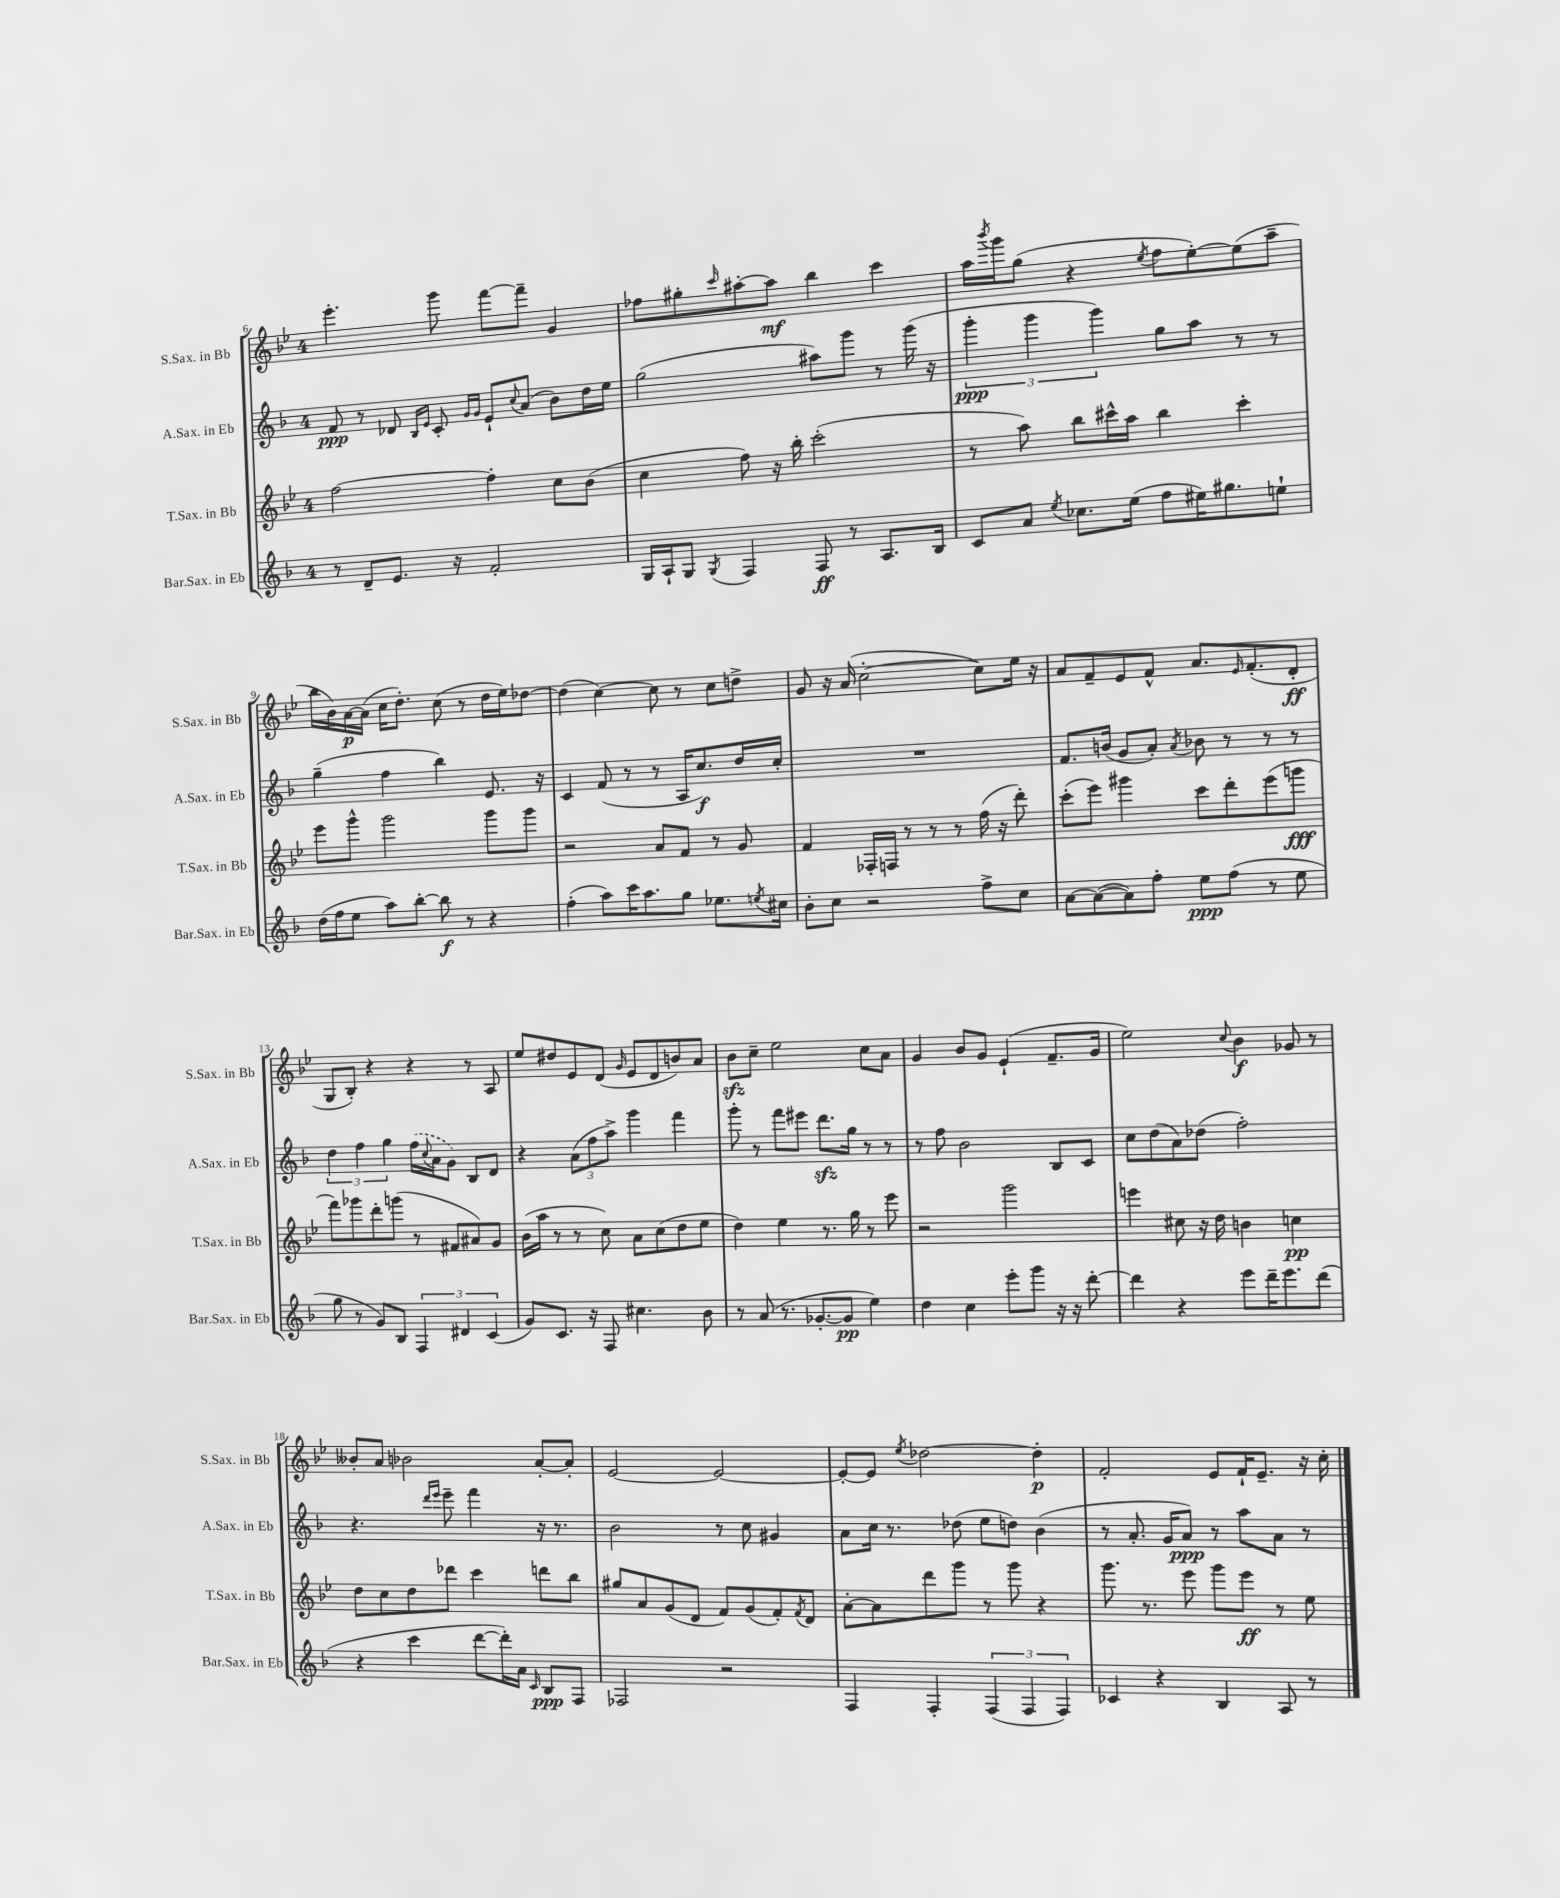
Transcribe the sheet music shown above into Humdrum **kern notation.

**kern	**dynam	**kern	**dynam	**kern	**dynam	**kern	**dynam
*part4	*part4	*part3	*part3	*part2	*part2	*part1	*part1
*staff4	*staff4	*staff3	*staff3	*staff2	*staff2	*staff1	*staff1
*I"Bar.Sax. in Eb	*	*I"T.Sax. in Bb	*	*I"A.Sax. in Eb	*	*I"S.Sax. in Bb	*
*I'Bar.Sax. in Eb	*	*I'T.Sax. in Bb	*	*I'A.Sax. in Eb	*	*I'S.Sax. in Bb	*
*clefG2	*	*clefG2	*	*clefG2	*	*clefG2	*
*k[b-]	*	*k[b-e-]	*	*k[b-]	*	*k[b-e-]	*
*M4/4	*	*M4/4	*	*M4/4	*	*M4/4	*
=6	=6	=6	=6	=6	=6	=6	=6
8r	.	[2ff\	.	8f/	ppp	4.eee-'\	.
8d~/L	.	.	.	8r	.	.	.
8.e/J	.	.	.	8d-X/	.	.	.
.	.	.	.	16qqB-/LL	.	.	.
.	.	.	.	16qqe/JJ	.	.	.
.	.	.	.	8c'/	.	8ggg\	.
16r	.	.	.	.	.	.	.
.	.	.	.	16qqg/LL	.	.	.
.	.	.	.	16qqg/JJ	.	.	.
2f'/	.	4ff'\]	.	8e`/L	.	[8fff\L	.
.	.	.	.	8qqcc/	.	.	.
.	.	.	.	(8a/J	.	8fff~\J]	.
.	.	8cc\L	.	8b-\L)	.	4g/	.
.	.	(8b-\J	.	16dd\L	.	.	.
.	.	.	.	16ee\JJ	.	.	.
=7	=7	=7	=7	=7	=7	=7	=7
16G/LL	.	4cc\	.	(2gg\	.	8ff-X\L	.
16A`/J	.	.	.	.	.	.	.
8G/J	.	.	.	.	.	8gg#X'\	.
8qG/	.	.	.	.	.	16qqccc/	.
4F/	.	8ff\)	.	.	.	[8aa#X'\	.
.	.	16r	.	.	.	8aa#\J]	mf
.	.	16bb-'\	.	.	.	.	.
8F/	ff	(2ccc'\	.	8aa#X\L)	.	4bb-\	.
8r	.	.	.	8ggg\J	.	.	.
8.A/L	.	.	.	8r	.	4ccc\	.
.	.	.	.	(16ggg\	.	.	.
16B-/Jk	.	.	.	16r	.	.	.
=8	=8	=8	=8	=8	=8	=8	=8
8c/L	.	8r	.	6ggg'\	ppp	16aa\LL	.
.	.	.	.	.	.	8qbbb-/	.
.	.	.	.	.	.	16ggg\J	.
8a/J	.	8aa\)	.	.	.	(8gg\J	.
.	.	.	.	6ggg\	.	.	.
8qee/	.	.	.	.	.	.	.
8.cc-X\L	.	8bb-\L	.	.	.	4r	.
.	.	.	.	6ggg\)	.	.	.
.	.	16ccc#X^^\L	.	.	.	.	.
(16ee\Jk	.	16aa\JJ	.	.	.	.	.
.	.	.	.	.	.	8qee-/	.
8ff\L	.	4bb-\	.	8gg\L	.	8ff\L	.
16ee#X\K)	.	.	.	8aa\J	.	[8ee-'\)	.
8.gg#X\	.	.	.	.	.	.	.
.	.	4ccc#'\	.	8r	.	(8ee-\]	.
8een`\J	.	.	.	8r	.	8aa~\J	.
!!LO:LB:g=z
=9	=9	=9	=9	=9	=9	=9	=9
(16dd\LL	.	8eee-\L	.	(4gg~\	.	16bb-\LL	.
16ff\J	.	.	.	.	.	16b-\)	.
8ee\J	.	8ggg^^\J	.	.	.	[16a\	p
.	.	.	.	.	.	(16a\JJ]	.
8aa\L)	.	2ggg\	.	4ff\	.	16cc\KL	.
.	.	.	.	.	.	8.dd'\J)	.
[8bb-'\J	.	.	.	.	.	.	.
8bb-\]	f	.	.	4bb-\)	.	(8cc\	.
8r	.	.	.	.	.	8r	.
4r	.	8ggg\L	.	8.e/	.	16dd\LL	.
.	.	.	.	.	.	16ee-\J)	.
.	.	8ggg\J	.	.	.	[8dd-X\J	.
.	.	.	.	16r	.	.	.
=10	=10	=10	=10	=10	=10	=10	=10
(4ff'\	.	2r	.	4c/	.	(4dd-\]	.
8aa\L)	.	.	.	(8f/	.	[4cc\)	.
16ccc\K	.	.	.	8r	.	.	.
8.aa\	.	.	.	.	.	.	.
.	.	8a/L	.	8r	.	8cc\]	.
8gg\J	.	8f/J	.	16A/KL	.	8r	.
.	.	.	.	8.cc/)	f	.	.
8.ee-X\L	.	8r	.	.	.	8cc\L	.
.	.	8g/	.	16dd/L	.	8ddn^\J	.
8qeen/	.	.	.	.	.	.	.
16cc#X\Jk	.	.	.	16cc'/JJ	.	.	.
=11	=11	=11	=11	=11	=11	=11	=11
8b-'\L	.	4f/	.	1r	.	8g/	.
8cc\J	.	.	.	.	.	16r	.
.	.	.	.	.	.	(16a/	.
2r	.	16F-X'/LL	.	.	.	[2cc'\	.
.	.	16Fn/JJ	.	.	.	.	.
.	.	8r	.	.	.	.	.
.	.	8r	.	.	.	.	.
.	.	8r	.	.	.	.	.
8ff^\L	.	(16ff\	.	.	.	8cc\L])	.
.	.	16r	.	.	.	.	.
8cc\J	.	8ddd'\)	.	.	.	16ee-\Jk	.
.	.	.	.	.	.	16r	.
=12	=12	=12	=12	=12	=12	=12	=12
[8a\L	.	(8ccc'\L	.	8.f/L	.	8a/L	.
(8a\_	.	8eee-\J)	.	.	.	8f~/	.
.	.	.	.	(16bn/Jk	.	.	.
8a\])	.	4ggg#X\	.	8g/L	.	8e-/	.
8ff'\J	.	.	.	8a'/J)	.	8f^^/J	.
.	.	.	.	8qa/	.	.	.
8ee\L	ppp	8ccc\L	.	8b-X\	.	8.a/L	.
(8ff\J	.	8ddd'\	.	8r	.	.	.
.	.	.	.	.	.	16qqe-/	.
.	.	.	.	.	.	(8.f'/	.
8r	.	(8eee-\	.	8r	.	.	.
8ee\	.	8gggn\J	fff	8r	.	8d'/J	ff
!!LO:LB:g=z
=13	=13	=13	=13	=13	=13	=13	=13
8gg\	.	8fff\L)	.	6dd\	.	8G/L	.
8r	.	8ggg-X\	.	.	.	8B-'/J)	.
.	.	.	.	6ff\	.	.	.
8g/L)	.	8ddd'\	.	.	.	4r	.
.	.	.	.	6gg\	.	.	.
8B-/J	.	(8gggn\J	.	.	.	.	.
6F/	.	8r	.	(16ff\LL	.	4r	.
.	.	.	.	8qqcc/	.	.	.
.	.	.	.	16a\J	.	.	.
.	.	8f#X/L	.	8g\J)	.	.	.
6d#X/	.	.	.	.	.	.	.
.	.	8a#X/)	.	8B-/L	.	8r	.
(6c/	.	.	.	.	.	.	.
.	.	8g/J	.	8d/J	.	8A/	.
=14	=14	=14	=14	=14	=14	=14	=14
8g/L)	.	(16b-\LL	.	4r	.	8ee-/L	.
.	.	16aa\JJ	.	.	.	.	.
8.c/J	.	8r	.	.	.	8dd#X/	.
.	.	8r	.	(12a\L	.	8e-/	.
16r	.	.	.	.	.	.	.
.	.	.	.	12ff\	.	.	.
8F/	.	8cc\)	.	.	.	(8d/J	.
.	.	.	.	12aa^\J)	.	.	.
.	.	.	.	.	.	16qqg/	.
4.cc#X\	.	8a\L	.	4ggg\	.	8e-/L	.
.	.	(8cc\	.	.	.	8d/	.
.	.	8dd\	.	4fff\	.	8bn/)	.
8b-\	.	8ee-\J	.	.	.	8a/J	.
=15	=15	=15	=15	=15	=15	=15	=15
8r	.	4dd\)	.	8ggg'\	.	8b-zz\L	.
(8a/	.	.	.	8r	.	8cc~\J	.
8.r	.	4ee-\	.	8fff\L	.	2ee-\	.
.	.	.	.	8eee#X\J	.	.	.
[8.g-X'/L	.	.	.	.	.	.	.
.	.	8.r	.	8.dddzz\L	.	.	.
8g-/J]	pp	.	.	.	.	.	.
.	.	16gg\	.	16gg\Jk	.	.	.
4ee\)	.	8r	.	8r	.	8cc\L	.
.	.	8eee-\	.	8r	.	8a\J	.
=16	=16	=16	=16	=16	=16	=16	=16
4dd\	.	2r	.	8r	.	4g/	.
.	.	.	.	8ff\	.	.	.
4cc\	.	.	.	2b-\	.	8b-/L	.
.	.	.	.	.	.	8g/J	.
8eee'\L	.	2ggg\	.	.	.	(4e-`/	.
8ggg\J	.	.	.	.	.	.	.
16r	.	.	.	8B-/L	.	8.f~/L	.
16r	.	.	.	.	.	.	.
[8ddd'\	.	.	.	8c/J	.	.	.
.	.	.	.	.	.	16g/Jk	.
=17	=17	=17	=17	=17	=17	=17	=17
4ddd\]	.	4eeen\	.	8cc\L	.	2ee-\)	.
.	.	.	.	(8dd\	.	.	.
4r	.	8cc#X\	.	8a\)	.	.	.
.	.	16r	.	(8dd-X\J	.	.	.
.	.	16dd\	.	.	.	.	.
.	.	.	.	.	.	8qqcc/	.
8eee\L	.	4bn\	.	2ff'\)	.	4b-\	f
16ddd~\K	.	.	.	.	.	.	.
8.eee\	.	.	.	.	.	.	.
.	.	4ccn\	pp	.	.	8g-X/	.
(8ddd\J	.	.	.	.	.	8r	.
!!LO:LB:g=z
=18	=18	=18	=18	=18	=18	=18	=18
4r	.	8dd\L	.	4.r	.	8b--X'/L	.
.	.	8cc\	.	.	.	8a/J	.
4ccc\	.	8dd\	.	.	.	2b-X\	.
.	.	.	.	16qqddd/LL	.	.	.
.	.	.	.	16qqeee/JJ	.	.	.
.	.	8ddd-X\J	.	8eee~\	.	.	.
[8ddd\L	.	4ccc\	.	4fff\	.	.	.
16ddd'\L])	.	.	.	.	.	.	.
16a\JJ	.	.	.	.	.	.	.
16qqc/	.	.	.	.	.	.	.
8B-/L	ppp	8dddn\L	.	16r	.	[8a'/L	.
.	.	.	.	8.r	.	.	.
8F/J	.	8bb-\J	.	.	.	8a'/J]	.
=19	=19	=19	=19	=19	=19	=19	=19
2F-X/	.	8gg#X/L	.	2b-\	.	[2e-/	.
.	.	8a/	.	.	.	.	.
.	.	(8g/	.	.	.	.	.
.	.	8d/J	.	.	.	.	.
2r	.	8f/L)	.	8r	.	2e-/_	.
.	.	(8g/	.	8cc\	.	.	.
.	.	8f'/)	.	4g#X/	.	.	.
.	.	8qf/	.	.	.	.	.
.	.	8d/J	.	.	.	.	.
=20	=20	=20	=20	=20	=20	=20	=20
4F/	.	[8a'\L	.	8a\L	.	8e-'/L_	.
.	.	8a\]	.	16cc\Jk	.	8e-/J]	.
.	.	.	.	8.r	.	.	.
.	.	.	.	.	.	8qee-/	.
4F'/	.	8ddd\	.	.	.	[2dd-X\	.
.	.	8ggg\J	.	(8dd-X\	.	.	.
(6F/	.	8r	.	8ee\L	.	.	.
.	.	8ggg\	.	8ddn\J)	.	.	.
6F/	.	.	.	.	.	.	.
.	.	4r	.	(4b-\	.	4dd-'\]	p
6F/)	.	.	.	.	.	.	.
=21	=21	=21	=21	=21	=21	=21	=21
4c-X/	.	8.ggg\	.	8r	.	2f'/	.
.	.	.	.	8.a'/	.	.	.
.	.	8.r	.	.	.	.	.
4r	.	.	.	.	.	.	.
.	.	.	.	16g/KL	.	.	.
.	.	8eee-\	.	8a/J)	ppp	.	.
4B-/	.	8ggg\L	.	8r	.	8e-/L	.
.	.	8eee-\J	ff	8aa\L	.	16f`/K	.
.	.	.	.	.	.	8.e-~/J	.
8A/	.	8r	.	8a\J	.	.	.
8r	.	8ee-\	.	8r	.	16r	.
.	.	.	.	.	.	16cc'\	.
==	==	==	==	==	==	==	==
*-	*-	*-	*-	*-	*-	*-	*-
